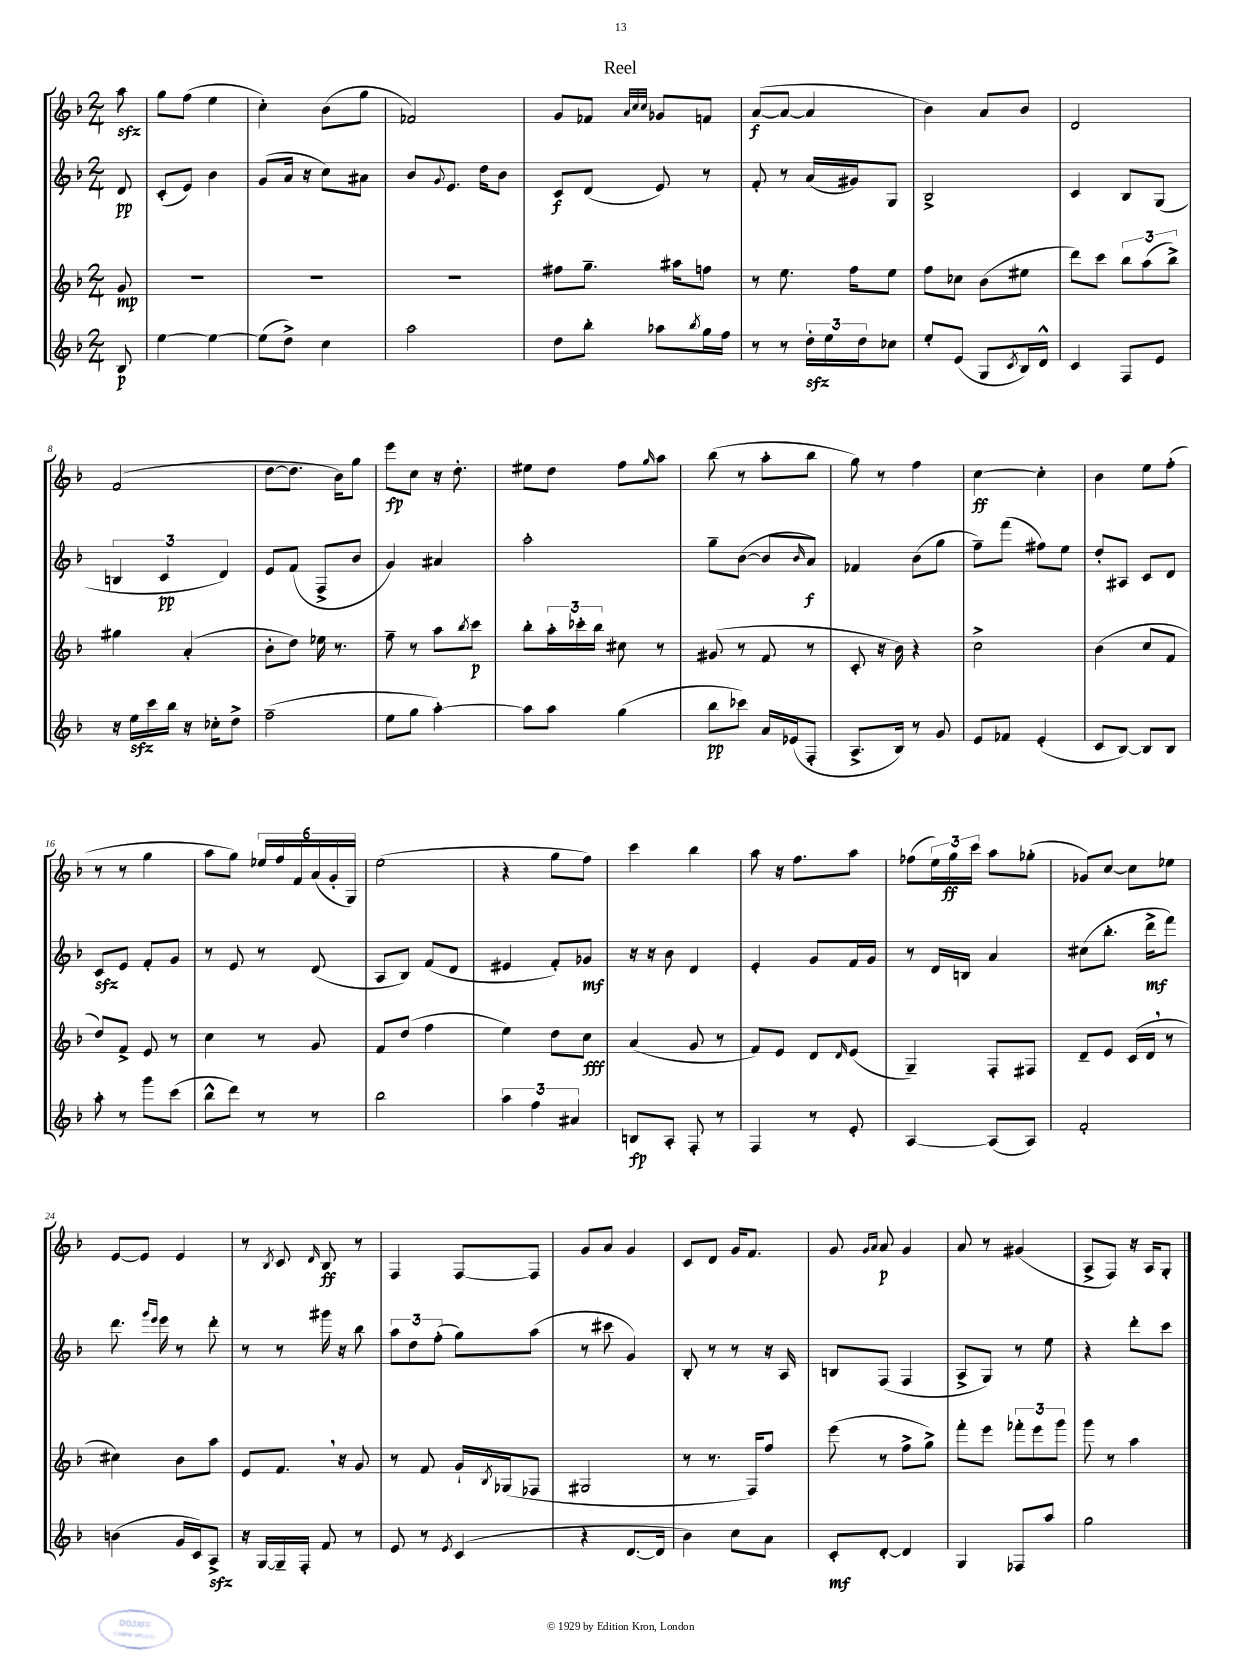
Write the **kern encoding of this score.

**kern	**kern	**kern	**kern
*staff4	*staff3	*staff2	*staff1
*clefG2	*clefG2	*clefG2	*clefG2
*k[b-]	*k[b-]	*k[b-]	*k[b-]
*M2/4	*M2/4	*M2/4	*M2/4
8B-	8g	8d	8aa
=	=	=	=
[4ee	2r	(8c'	8gg
.	.	8e)	(8ff
4ee_	.	4b-	4ee
=	=	=	=
(8ee]	2r	(8g	4cc')
8dd^)	.	16a	.
.	.	16r	.
4cc	.	8cc)	(8b-
.	.	8a#	8gg
=	=	=	=
2aa	2r	8b-	2f-)
.	.	8qqg	.
.	.	8.e	.
.	.	16dd	.
.	.	8b-	.
=	=	=	=
8dd	8ff#	8c	8g
8bb-'	8.gg~	(8d	8f-
.	.	.	32qqa
.	.	.	32qqcc
.	.	.	32qqcc
8aa-	.	8e)	8g-
.	16aa#	.	.
8qbb-	.	.	.
16gg	8ff	8r	8f
16ff	.	.	.
=	=	=	=
8r	8r	8f'	([8a
8r	8.ee	8r	8a_
24dd'	.	(16a	4a]
24ee	.	.	.
.	16ff	16g#)	.
24dd	.	.	.
8cc-	8ee	8G	.
=	=	=	=
8ee'	8ff	2B-^	4b-)
(8e	8cc-	.	.
8G	(8b-	.	8a
8qc	.	.	.
16B-)	8ee#	.	8b-
16d^^	.	.	.
=	=	=	=
4c	8ddd)	4c	2d
.	8ccc	.	.
8F	12bb-	8B-	.
.	(12aa	.	.
8e	.	(8G	.
.	12bb-^)	.	.
=	=	=	=
16r	4gg#	6B	(2f
16ee	.	.	.
16ccc	.	.	.
.	.	6c	.
16bb-	.	.	.
16r	(4a'	.	.
16cc-'	.	.	.
.	.	6d)	.
8dd^	.	.	.
=	=	=	=
(2ff~	8b-'	8e	[8dd
.	8dd)	(8f	8.dd]
.	16ee-	8F^	.
.	8.r	.	16b-)
.	.	8b-	8gg
=	=	=	=
8ee	8ff~	4g)	8eee
8gg	8r	.	8cc
[4aa')	8aa	4a#	16r
.	.	.	8.dd'
.	8qbb-	.	.
.	8ccc	.	.
=	=	=	=
8aa]	8bb-'	2aa'	8ee#
8aa	24aa'	.	8dd
.	24ccc-'	.	.
.	24bb-	.	.
(4gg	8cc#	.	8ff
.	.	.	16qqgg
.	8r	.	8aa
=	=	=	=
8bb-	(8g#	8gg~	(8bb-
8ccc-)	8r	([8b-	8r
16a	8f	8b-]	8aa'
(16e-	.	.	.
.	.	16qqb-	.
8F'	8r	8a)	8bb-
=	=	=	=
8.A^	8c'	4f-	8gg)
.	16r	.	8r
16B-)	16b-)	.	.
8r	4r	(8b-	4ff
8g	.	8gg	.
=	=	=	=
8e	2cc^	8ff~)	[4cc
8f-	.	(8fff	.
(4e'	.	8ff#)	4cc']
.	.	8ee	.
=	=	=	=
8c	(4b-	8dd'	4b-
[8B-)	.	8A#	.
8B-]	8cc	8c	8ee
8B-	8f	8d	(8ff'
=	=	=	=
8aa'	8dd)	8c	8r
8r	8f^	8e	8r
8ggg	8e	8f'	4gg
(8ccc	8r	8g	.
=	=	=	=
8bb-^^	4cc	8r	8aa
8ddd)	.	8e	8gg)
8r	8r	8r	24ee-
.	.	.	24ff
.	.	.	24f
8r	8g	(8d	(24a
.	.	.	24g'
.	.	.	24G)
=	=	=	=
2bb-	8f	8A	(2ee
.	(8dd	8B-)	.
.	4ff	(8f	.
.	.	8d	.
=	=	=	=
6aa	4ee)	4e#	4r
6ff	.	.	.
.	8dd	8f')	8gg
6a#	.	.	.
.	8cc	8g-	8ff)
=	=	=	=
8B	(4a	16r	4ccc
.	.	16r	.
8A'	.	8b-	.
8F'	8g	4d	4bb-
8r	8r	.	.
=	=	=	=
4F	8f)	4e'	8aa
.	8e	.	16r
.	.	.	8.ff
8r	8d	8g	.
.	16qqd	.	.
8e'	(8e	16f	8aa
.	.	16g	.
=	=	=	=
[4A	4G~)	8r	(8ff-
.	.	16d	24ee)
.	.	.	24gg
.	.	16B	.
.	.	.	24ccc
(8A]	8F'	4a	8aa
8A)	8F#	.	(8gg-'
=	=	=	=
2f'	8d~	(8cc#	8g-)
.	8e	8.bb-'	[8cc
.	(16c	.	8cc]
.	16d	16ddd^	.
.	8r	8fff)	8ee-
=	=	=	=
(4b	4cc#)	8.ddd	[8e
.	.	.	8e]
.	.	16qqggg	.
.	.	16qqeee	.
.	.	16eee	.
16g	8b-	8r	4e
16c)	.	.	.
8A^	8aa	8ddd'	.
=	=	=	=
16r	8e	8r	8r
[16G	.	.	.
.	.	.	8qB-
16G~]	8.f	8r	8c
16F'	.	.	.
.	.	.	16qqd
8f	.	16ggg#	8B-
.	16r	16r	.
8r	8g	8bb-	8r
=	=	=	=
8e	8r	12aa	4F
.	.	12dd	.
8r	8f	.	.
.	.	(12ff'	.
8qe	.	.	.
(4c	16g`	8gg)	[8F
.	8qB-	.	.
.	(16G-	.	.
.	8F-	(8aa	8F]
=	=	=	=
4r	2G#	8r	8g
.	.	8ccc#	8a
[8.d	.	4g)	4g
16d]	.	.	.
=	=	=	=
4b-)	8r	8B-'	8c
.	8.r	8r	8d
8cc	.	8r	16g
.	16F)	.	8.f
8a	8ff	16r	.
.	.	16A	.
=	=	=	=
8c'	(8eee	8B	8g
.	.	.	16qqg
.	.	.	16qqa
[8d'	8r	(8F	8a
4d]	8ff^	4F	4g
.	8gg^)	.	.
=	=	=	=
4G	8fff'	8A^	8a
.	8eee	8G)	8r
8F-	12fff-'	8r	(4g#
.	12eee	.	.
8aa	.	8ee	.
.	12ggg	.	.
=	=	=	=
2gg	8ggg	4r	8A^
.	8r	.	8F)
.	4aa	8ddd'	16r
.	.	.	16A
.	.	8ccc	8G'
==	==	==	==
*-	*-	*-	*-
